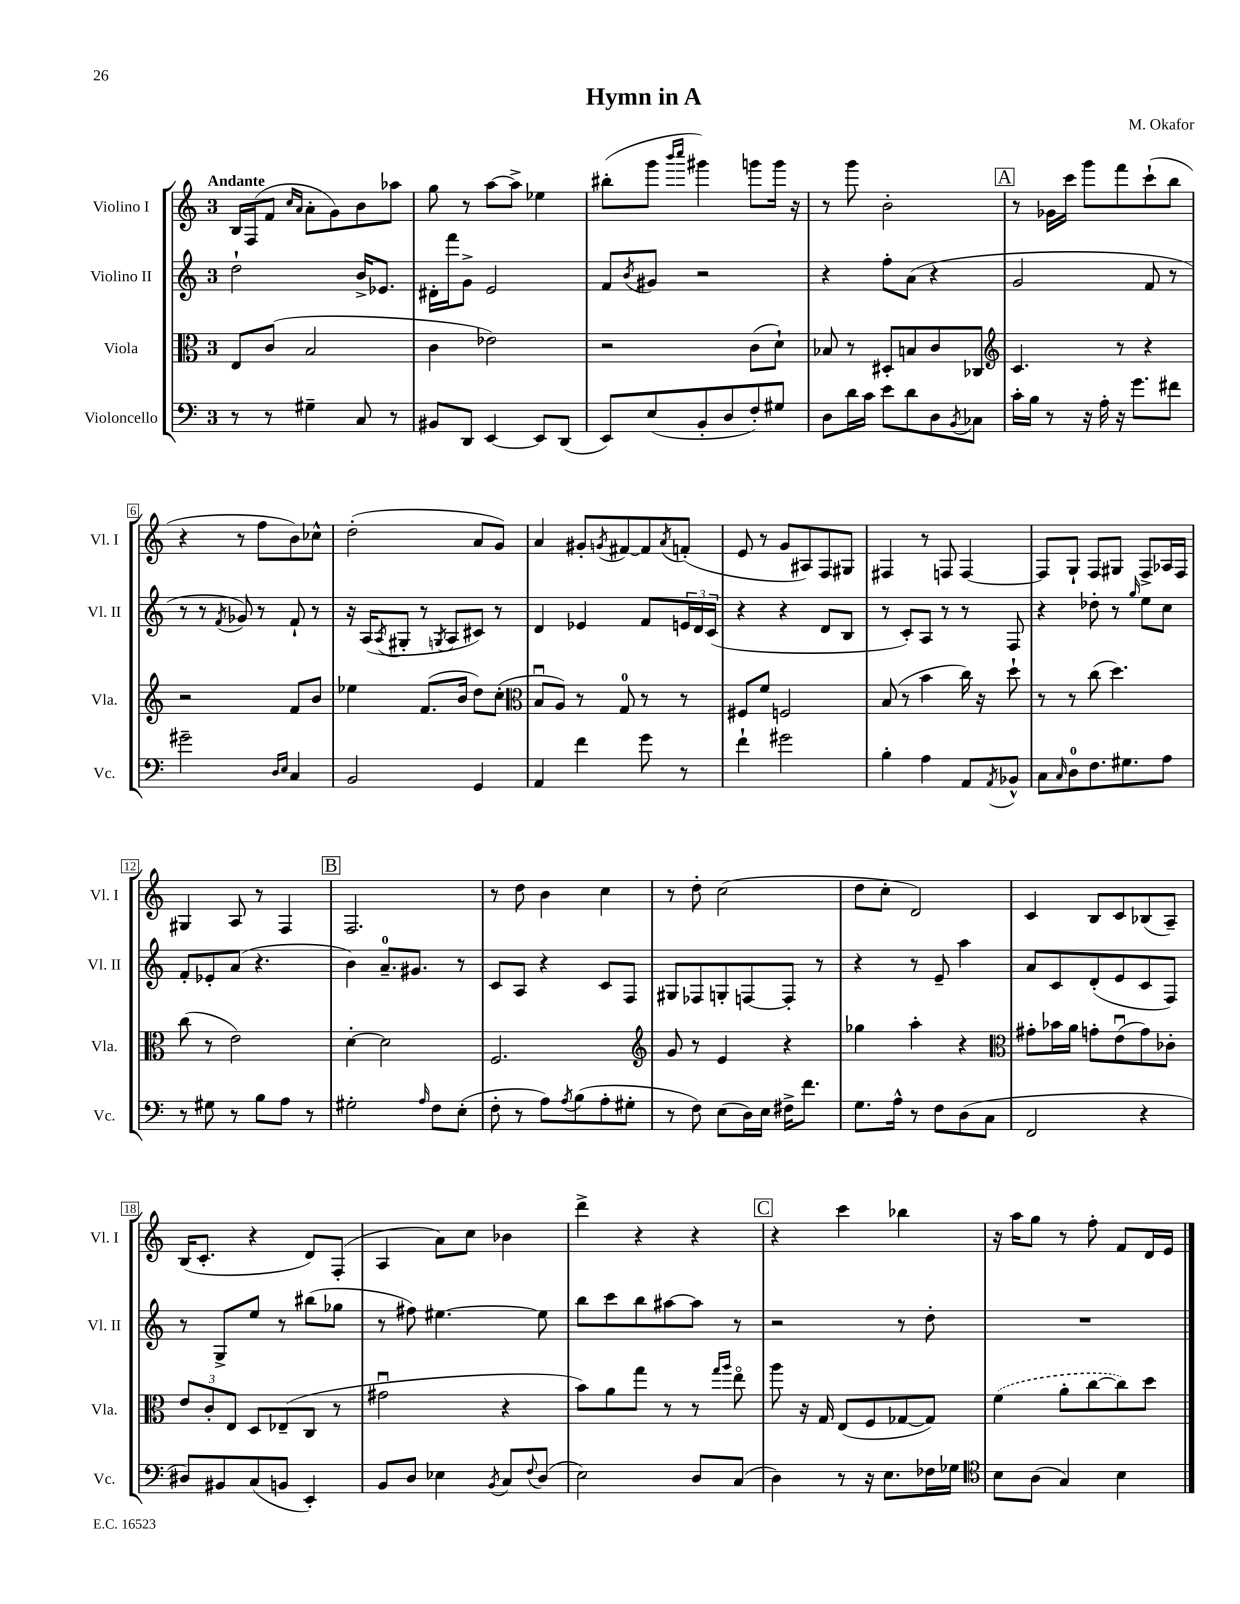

**kern	**kern	**kern	**kern
*staff4	*staff3	*staff2	*staff1
*clefF4	*clefC3	*clefG2	*clefG2
*k[]	*k[]	*k[]	*k[]
*M3/4	*M3/4	*M3/4	*M3/4
8r	8E	2dd`	16B
.	.	.	(16F
8r	(8c	.	8f
.	.	.	16qqcc
.	.	.	16qqa
4G#~	2B	.	8a'
.	.	.	8g)
8C	.	16b^	8b
.	.	8.e-	.
8r	.	.	8aa-
=	=	=	=
8BB#	4c	16d#'	8gg
.	.	16fff	.
8DD	.	8g^	8r
[4EE	2e-)	2e	[8aa
.	.	.	8aa^]
8EE]	.	.	4ee-
(8DD	.	.	.
=	=	=	=
8EE)	2r	8f	(8bb#'
.	.	8qb	.
(8E	.	8g#	8ggg
.	.	.	16qqbbb
.	.	.	16qqcccc
8BB'	.	2r	4ggg#)
8D	.	.	.
8F')	(8c	.	8ggg
8G#	8d`)	.	16ggg
.	.	.	16r
=	=	=	=
8D	8B-	4r	8r
16d	8r	.	8ggg
16c	.	.	.
8e	8D#'	8ff'	2b'
8d	8B	(8a	.
8D	8c	4r	.
8qBB	.	.	.
8C-	8C-	.	.
=	=	=	=
*	*clefG2	*	*
16c'	4.c	2g	8r
16B	.	.	.
8r	.	.	16g-
.	.	.	16ccc
16r	.	.	8ggg
16A'	.	.	.
16r	8r	.	8fff
8.g	.	.	.
.	4r	8f	(8ccc`
8f#	.	8r	8bb
=	=	=	=
2g#~	2r	8r	4r
.	.	8r	.
.	.	8qf	.
.	.	8g-)	8r
.	.	8r	8ff
16qqD	.	.	.
16qqE	.	.	.
4C	8f	8f`	8b)
.	8b	8r	8cc-^^
=	=	=	=
2BB	4ee-	16r	(2dd'
.	.	(16A	.
.	.	8qA	.
.	.	8G#'	.
.	(8.f	8r	.
.	.	8qG	.
.	.	8A	.
.	16b	.	.
4GG	8dd)	8c#)	8a
.	(8cc'	8r	8g)
=	=	=	=
*	*clefC3	*	*
4AA	8Bu	4d	4a
.	8A)	.	.
4f	8r	4e-	8g#'
.	.	.	8qg
.	8G	.	[8f#
8g	8r	8f	8f#]
.	.	.	8qa
8r	8r	24e	(8f'
.	.	24d	.
.	.	(24c	.
=	=	=	=
4f`	8F#	4r	8e
.	8f	.	8r
2g#	2F	4r	8g
.	.	.	8A#)
.	.	8d	8F
.	.	8B	8G#
=	=	=	=
4B'	(8B	8r	4F#
.	8r	8c')	.
4A	4b	8A	8r
.	.	8r	8F
8AA	16cc)	8r	[4F
.	16r	.	.
8qAA	.	.	.
8BB-^^	8dd`	8F	.
=	=	=	=
8C	8r	4r	8F]
16qqC	.	.	.
8D	8r	.	8G`
8.F	(8cc	8dd-'	8F
.	4.dd)	8r	8G#
8.G#	.	.	.
.	.	16qqgg	.
.	.	8ee	8F^
8A	.	8cc	16A-
.	.	.	16F
=	=	=	=
8r	(8cc	8f'	4G#
8G#	8r	8e-'	.
8r	2e)	(8a	8A
8B	.	4.r	8r
8A	.	.	4F
8r	.	.	.
=	=	=	=
2G#'	[4d'	4b)	2.F
.	2d]	8.a~	.
.	.	8.g#	.
16qqA	.	.	.
8F	.	.	.
(8E'	.	8r	.
=	=	=	=
8F'	2.F	8c	8r
8r	.	8A	8dd
8A)	.	4r	4b
8qA	.	.	.
(8B	.	.	.
8A'	.	8c	4cc
8G#'	.	8F	.
=	=	=	=
*	*clefG2	*	*
8r	8g	8G#	8r
8F)	8r	8F-	8dd'
(8E	4e	8G'	(2cc
16D)	.	[8F	.
16E	.	.	.
16F#^	4r	8F']	.
8.f	.	.	.
.	.	8r	.
=	=	=	=
8.G	4gg-	4r	8dd
.	.	.	8cc'
16A^^	.	.	.
8r	4aa'	8r	2d)
8F	.	8e~	.
(8D	4r	4aa	.
8C	.	.	.
=	=	=	=
*	*clefC3	*	*
2FF	8g#'	8a	4c
.	16b-	8c	.
.	16a	.	.
.	8g'	(8d'	8B
.	(8eu	8e	8c
4r	8g)	8c	(8B-
.	8c-'	8F)	8A~)
=	=	=	=
8D#)	12e	8r	(16B
.	.	.	8.c'
.	12c'	.	.
8BB#	.	8G^	.
.	12E	.	.
(8C	8D	8ee	4r
8BB	(8E-~	8r	.
4EE')	8C	(8bb#	8d)
.	8r	8gg-	(8F'
=	=	=	=
8BB	2g#u	8r	4A
8D	.	8ff#)	.
4E-	.	[4.ee#	8a)
.	.	.	8cc
8qBB	.	.	.
8C	4r	.	4b-
8qqF	.	.	.
(8D	.	8ee#]	.
=	=	=	=
2E)	8b)	8bb	4ddd^
.	8a	8ccc	.
.	8gg	8bb	4r
.	8r	[8aa#	.
8D	8r	8aa#]	4r
.	16qqgg	.	.
.	16qqaa	.	.
(8C	8eeo	8r	.
=	=	=	=
4D)	8aa	2r	4r
.	16r	.	.
.	16G	.	.
8r	(8E	.	4ccc
16r	8F	.	.
8.E	.	.	.
.	[8G-	8r	4bb-
16F-	8G-])	8dd'	.
16G-	.	.	.
=	=	=	=
*clefC4	*	*	*
8B	(4f	2.r	16r
.	.	.	16aa
(8A	.	.	8gg
4G)	8a'	.	8r
.	[8cc	.	8ff'
4B	8cc])	.	8f
.	8dd	.	16d
.	.	.	16e
==	==	==	==
*-	*-	*-	*-
